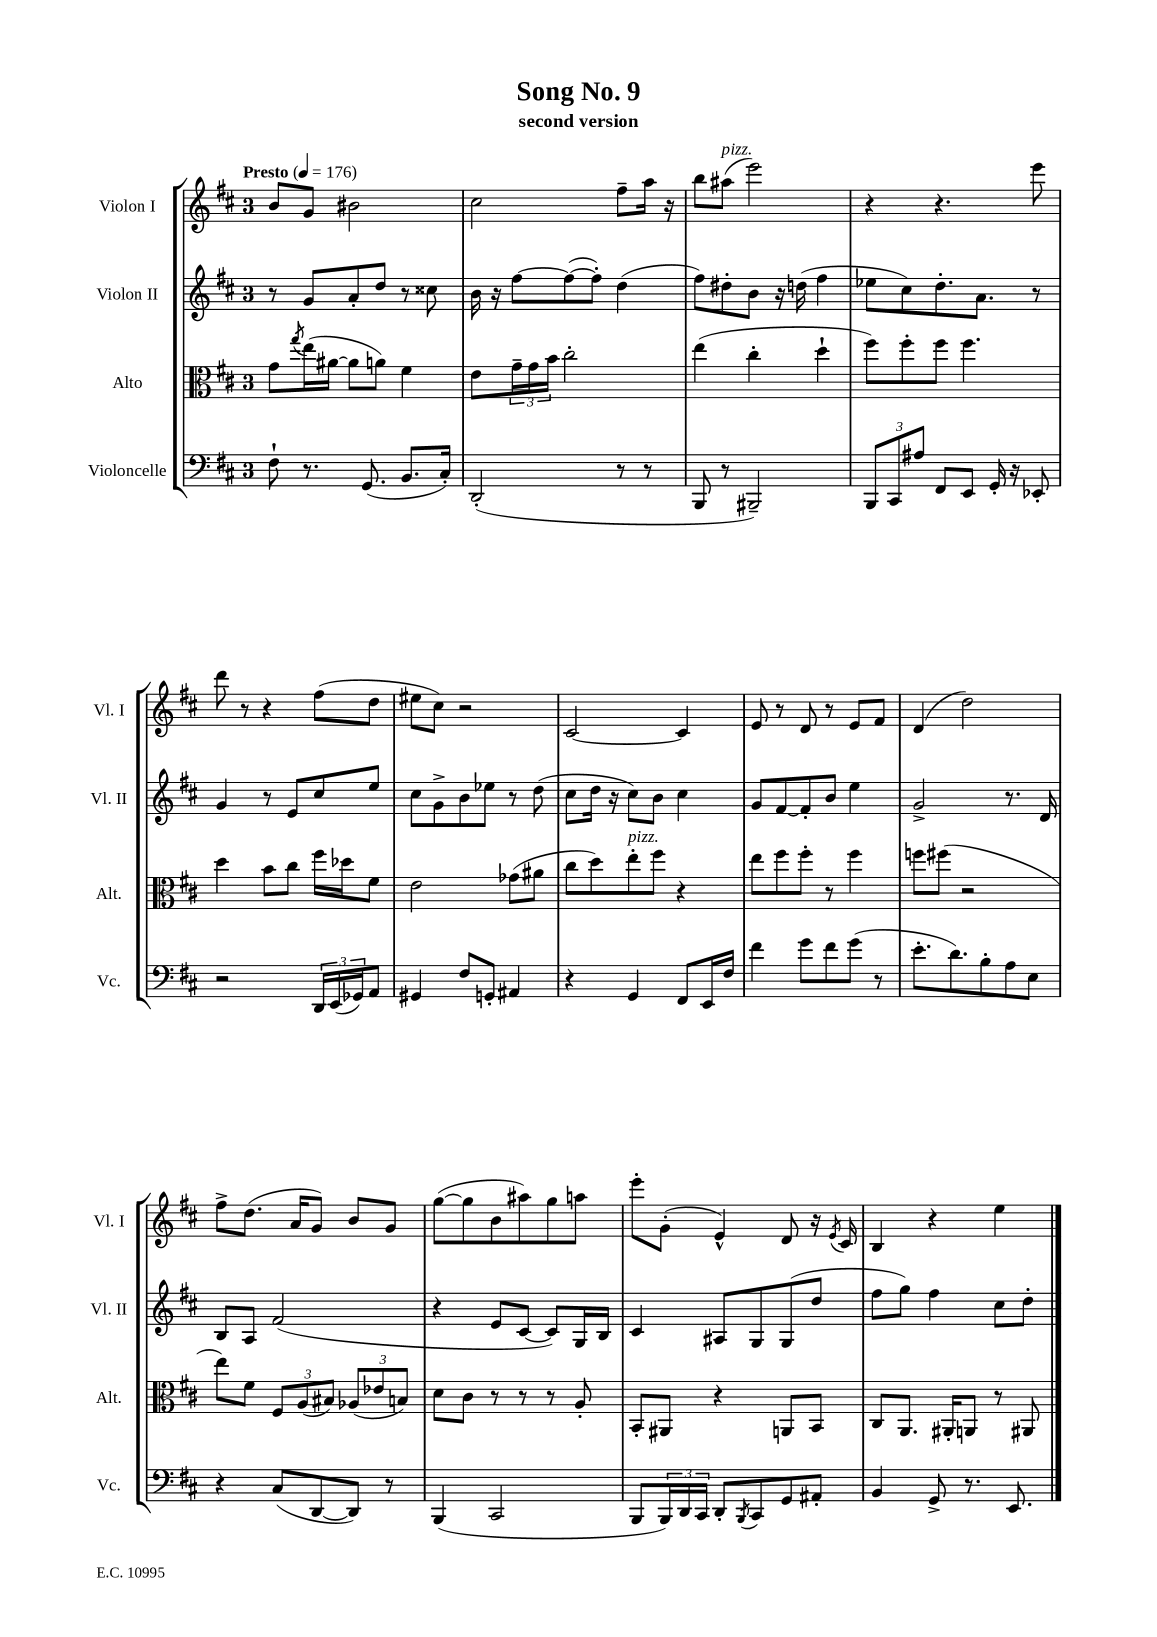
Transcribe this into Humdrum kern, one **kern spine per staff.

**kern	**kern	**kern	**kern
*staff4	*staff3	*staff2	*staff1
*clefF4	*clefC3	*clefG2	*clefG2
*k[f#c#]	*k[f#c#]	*k[f#c#]	*k[f#c#]
*M3/4	*M3/4	*M3/4	*M3/4
*MM176	*MM176	*MM176	*MM176
8F#`\	8g\L	8r	8b/L
.	8qgg/	.	.
8.r	(16ee\L	8g/L	8g/J
.	[16a#\JJ	.	.
.	8a#\]L	8a'/	2b#\
(8.GG/	.	.	.
.	8a\J)	8dd/J	.
8.BB/L	4f#\	8r	.
.	.	8cc##\	.
16C#'/Jk)	.	.	.
=	=	=	=
(2DD'/	8e\L	16b\	2cc#\
.	.	16r	.
.	24g~\L	[8ff#\L	.
.	24g\	.	.
.	24b\JJ	.	.
.	2cc#'\	(8ff#\_	.
.	.	8ff#'\]J)	.
8r	.	(4dd\	8ff#~\L
8r	.	.	16aa\Jk
.	.	.	16r
=	=	=	=
8BBB/	(4ee\	8ff#\L)	8bb\L
8r	.	8dd#'\	(8aa#\J
2BBB#~/)	4cc#'\	8b\J	2eee\)
.	.	16r	.
.	.	(16dd\	.
.	4dd`\	4ff#\	.
=	=	=	=
12BBB/L	8ff#\L)	8ee-\L	4r
12CC#/	.	.	.
.	8ff#'\	8cc#\)	.
12A#/J	.	.	.
8FF#/L	8ff#\J	8.dd'\	4.r
8EE/J	4.ff#\	.	.
.	.	8.a\J	.
16GG'/	.	.	.
16r	.	.	.
8EE-'/	.	8r	8eee\
=	=	=	=
2r	4dd\	4g/	8ddd\
.	.	.	8r
.	8b\L	8r	4r
.	8cc#\J	8e/L	.
24DD/LL	16ff#\LL	8cc#/	(8ff#\L
(24EE/	.	.	.
.	16dd-\J	.	.
24GG-/J)	.	.	.
8AA/J	8f#\J	8ee/J	8dd\J
=	=	=	=
4GG#/	2e\	8cc#\L	8ee#\L
.	.	8g^\	8cc#\J)
8F#/L	.	8b\	2r
8GG'/J	.	8ee-\J	.
4AA#/	(8g-\L	8r	.
.	8a#\J	(8dd\	.
=	=	=	=
4r	8cc#\L	8cc#\L	[2c#/
.	8dd\)	16dd\Jk	.
.	.	16r	.
4GG/	8ee'\	8cc#\L)	.
.	8ff#\J	8b\J	.
8FF#/L	4r	4cc#\	4c#/]
16EE/L	.	.	.
16F#/JJ	.	.	.
=	=	=	=
4f#\	8ee\L	8g/L	8e/
.	8ff#\	[8f#/	8r
8g\L	8ff#'\J	8f#'/]	8d/
8f#\	8r	8b/J	8r
(8g\J	4ff#\	4ee\	8e/L
8r	.	.	8f#/J
=	=	=	=
8.e'\L	8ff\L	2g^/	(4d/
.	(8ff#\J	.	.
8.d\)	.	.	.
.	2r	.	2dd\)
8B'\	.	.	.
8A\	.	8.r	.
8E\J	.	.	.
.	.	16d/	.
=	=	=	=
4r	8ee\L)	8B/L	8ff#^\L
.	8f#\J	8A/J	(8.dd\J
(8C#/L	12F#/L	(2f#/	.
.	.	.	16a/LK
.	(12A/	.	.
[8DD/	.	.	8g/J)
.	12B#/J)	.	.
8DD/]J)	(12A-/L	.	8b/L
.	12e-/	.	.
8r	.	.	8g/J
.	12B/J)	.	.
=	=	=	=
(4BBB/	8d\L	4r	([8gg\L
.	8c#\J	.	8gg\]
2CC#/	8r	8e/L	8b\
.	8r	[8c#/J	8aa#\)
.	8r	8c#/]L)	8gg\
.	8A'/	16G/L	8aa\J
.	.	16B/JJ	.
=	=	=	=
8BBB/L	8BB'/L	4c#/	8eee'\L
24BBB/L)	8AA#/J	.	(8g'\J
24DD/	.	.	.
24CC#/JJ	.	.	.
8DD'/L	4r	8A#/L	4e^^/)
8qBBB/	.	.	.
8CC#/	.	8G/	.
8GG/	8AA/L	(8G/	8d/
8AA#'/J	8BB/J	8dd/J	16r
.	.	.	8qe/
.	.	.	16c#/
=	=	=	=
4BB/	8C#/L	8ff#\L	4B/
.	8.AA/J	8gg\J)	.
8GG^/	.	4ff#\	4r
.	16AA#'/LK	.	.
8.r	8AA/J	.	.
.	8r	8cc#\L	4ee\
8.EE/	.	.	.
.	8AA#/	8dd'\J	.
==	==	==	==
*-	*-	*-	*-
